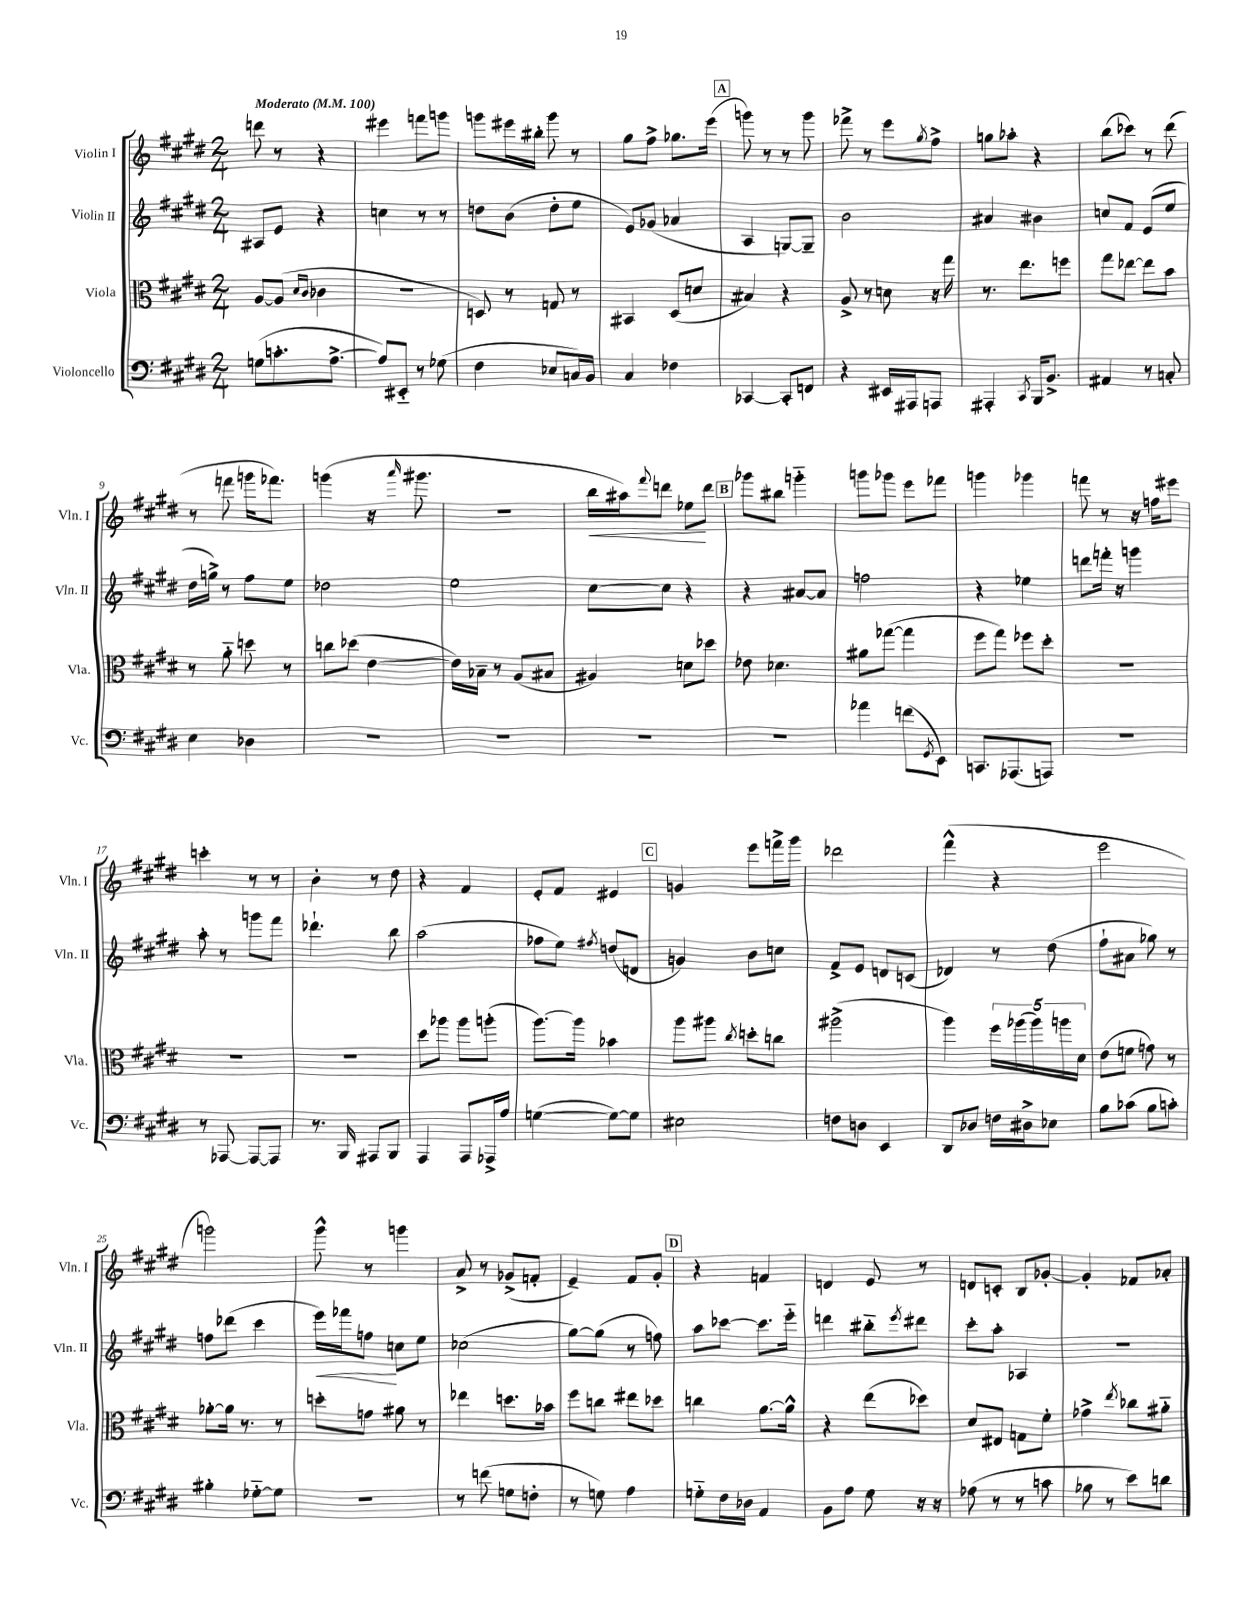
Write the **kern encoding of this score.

**kern	**kern	**kern	**dynam	**kern	**dynam
*part4	*part3	*part2	*part2	*part1	*part1
*staff4	*staff3	*staff2	*staff2	*staff1	*staff1
*I"Violoncello	*I"Viola	*I"Violin II	*	*I"Violin I	*
*I'Vc.	*I'Vla.	*I'Vln. II	*	*I'Vln. I	*
*clefF4	*clefC3	*clefG2	*	*clefG2	*
*k[f#c#g#d#]	*k[f#c#g#d#]	*k[f#c#g#d#]	*	*k[f#c#g#d#]	*
*M2/4	*M2/4	*M2/4	*	*M2/4	*
*MM100	*MM100	*MM100	*	*MM100	*
=1	=1	=1	=1	=1	=1
!	!	!	!	!LO:TX:a:B:t=Moderato	!
(8Gn\L	[8A/L	8A#X/L	.	8dddn\	.
8.cn'\	(8A/J]	8e/J	.	8r	.
.	16qqd#/LL	.	.	.	.
.	16qqc#/JJ	.	.	.	.
.	4c-X\	4r	.	4r	.
[8.A^\J	.	.	.	.	.
=2	=2	=2	=2	=2	=2
8A/L])	2r	4ccn\	.	4eee#X\	.
8EE#X/J	.	.	.	.	.
8r	.	8r	.	8fffn\L	.
(8G-X\	.	8r	.	8gggn\J	.
=3	=3	=3	=3	=3	=3
4F#\	8Dn/)	8ddn\L	.	8gggn\L	.
.	8r	(8b\J	.	16eee#X\L	.
.	.	.	.	16bb#X'\JJ	.
8E-X/L	8Gn/	8dd'\L	.	8ggg\	.
16Cn/L)	8r	8ee\J	.	8r	.
16BB/JJ	.	.	.	.	.
=4	=4	=4	=4	=4	=4
4C#/	4BB#X/	8e/L)	.	8gg#\L	.
.	.	(8g-X/J	.	8ff#^\J	.
4F-X\	(8D#/L	4a-X/	.	8.gg-X\L	.
.	8dn/J	.	.	.	.
.	.	.	.	(16eee\Jk	.
!!LO:REH:place=s1:t=A
=5	=5	=5	=5	=5	=5
[4CC-X/	4B#X/)	4A/	.	8gggn\)	.
.	.	.	.	8r	.
8CC-'/L]	4r	[8Gn/L)	.	8r	.
8FFn/J	.	8G~/J]	.	8ggg\	.
=6	=6	=6	=6	=6	=6
4r	8A^/	2b\	.	8fff-X^\	.
.	8r	.	.	8r	.
16EE#X/LL	8dn\	.	.	8eee\L	.
16AAA#X/J	.	.	.	.	.
.	.	.	.	8qgg#/	.
8AAAn/J	16r	.	.	8ff#^\J	.
.	16gg#\	.	.	.	.
=7	=7	=7	=7	=7	=7
4AAA#X'/	8.r	4a#X/	.	8ggn\L	.
.	.	.	.	8aa-X'\J	.
.	8.ee\L	.	.	.	.
8qCC#/	.	.	.	.	.
16BBB/KL	.	4b#X\	.	4r	.
8.BB^/J	.	.	.	.	.
.	8ffn\J	.	.	.	.
=8	=8	=8	=8	=8	=8
4AA#X/	8gg#\L	8ccn/L	.	(8bb\L	.
.	[8ee-X\J	8f#/J	.	8ccc-X\J)	.
8r	8ee-\L]	(8e/L	.	8r	.
8Cn'/	8b\J	8ee/J	.	(8ddd#\	.
!!LO:LB:g=z
=9	=9	=9	=9	=9	=9
4E\	8r	16dd#\LL	.	8r	.
.	.	16ggn^\JJ)	.	.	.
.	8a\	8r	.	8fffn\	.
4D-X\	8ddn\	8ff#\L	.	16gggn\KL	.
.	.	.	.	8.fff-X\J)	.
.	8r	8ee\J	.	.	.
=10	=10	=10	=10	=10	=10
2r	8ccn\L	2dd-X\	.	(4gggn\	.
.	(8dd-X\J	.	.	.	.
.	[4e\	.	.	16r	.
.	.	.	.	16qqaaa/	.
.	.	.	.	8.ggg#X\	.
=11	=11	=11	=11	=11	=11
2r	16e\LL])	2ee\	.	2r	.
.	16B-X~\JJ	.	.	.	.
.	8r	.	.	.	.
.	(8A/L	.	.	.	.
.	8B#X/J	.	.	.	.
=12	=12	=12	=12	=12	=12
!	!	!	!	!	!LO:HP:b
2r	4A#X/)	[8cc#\L	.	16bb\LL	<
.	.	.	.	16aa#X\J)	.
.	.	.	.	8qqfff#/	.
.	.	8cc#\J]	.	8dddn\J	.
.	8dn\L	4r	.	8ee-X\L	.
.	8dd-X\J	.	.	8ddd\J	[
!!LO:REH:place=s1:t=B
=13	=13	=13	=13	=13	=13
2r	8e-X\	4r	.	8ggg-X\L	.
.	4.d-X\	.	.	8bb#X\J	.
.	.	[8a#X/L	.	4gggn\	.
.	.	8a#/J]	.	.	.
=14	=14	=14	=14	=14	=14
4a-X\	8a#X\L	2ffn\	.	8gggn\L	.
.	([8gg-X\J	.	.	8ggg-X\J	.
(8fn\L	4gg-\]	.	.	8eee\L	.
8qGG#/	.	.	.	.	.
8EE\J)	.	.	.	8fff-X\J	.
=15	=15	=15	=15	=15	=15
8.CCn/L	8ff#\L	4r	.	4gggn\	.
.	8gg#\J)	.	.	.	.
(8.AAA-X/	.	.	.	.	.
.	8ff-X\L	4ee-X\	.	4ggg-X\	.
8AAAn/J)	8dd#'\J	.	.	.	.
=16	=16	=16	=16	=16	=16
2r	2r	8dddn\L	.	8fffn\	.
.	.	16fffn'\Jk	.	8r	.
.	.	16r	.	.	.
.	.	4gggn\	.	16r	.
.	.	.	.	16ffn\KL	.
.	.	.	.	8eee#X\J	.
!!LO:LB:g=z
=17	=17	=17	=17	=17	=17
8r	2r	8aa'\	.	4cccn'\	.
[8AAA-X/	.	8r	.	.	.
8AAA-/L_	.	8gggn\L	.	8r	.
8AAA-/J]	.	8fff#\J	.	8r	.
=18	=18	=18	=18	=18	=18
8.r	2r	4.ddd-X`\	.	4b'\	.
16BBB/	.	.	.	.	.
8AAA#X/L	.	.	.	8r	.
8BBB/J	.	8bb\	.	8dd#\	.
=19	=19	=19	=19	=19	=19
4AAA/	8dd#\L	(2aa\	.	4r	.
.	8aa-X\J	.	.	.	.
8AAA/L	8aa-\L	.	.	4f#/	.
16AAA-X^/L	(8aan'\J	.	.	.	.
16A/JJ	.	.	.	.	.
=20	=20	=20	=20	=20	=20
([4Gn\	[8.aa\L)	8ff-X\L	.	8e'/L	.
.	.	8ee\J)	.	8f#/J	.
.	16aa\Jk]	.	.	.	.
.	.	8qff#X/	.	.	.
8G\L_)	4b-X\	(8ddn/L	.	4e#X/	.
8G\J]	.	8dn/J	.	.	.
!!LO:REH:place=s1:t=C
=21	=21	=21	=21	=21	=21
2E#X\	8aa\L	4gn/)	.	4gn/	.
.	8aa#X\J	.	.	.	.
.	8qcc#/	.	.	.	.
.	8ddn'\L	8b\L	.	8eee\L	.
.	8ccn\J	8ccn\J	.	16fffn^\L	.
.	.	.	.	16ggg#\JJ	.
=22	=22	=22	=22	=22	=22
8Fn\L	(2aa#X^\	8f#^/L	.	2ddd-X\	.
8Dn\J	.	8e/J	.	.	.
4EE/	.	8dn/L	.	.	.
.	.	(8cn/J	.	.	.
=23	=23	=23	=23	=23	=23
8DD#/L	4aa\)	4d-X/)	.	(4fff#^^\	.
8D-X/J	.	.	.	.	.
16Fn\LL	20ff#\LL	8r	.	4r	.
.	(20aa-X\	.	.	.	.
16D#X^\J	.	.	.	.	.
.	20aa-\)	.	.	.	.
8E-X\J	.	(8dd#\	.	.	.
.	20aan\	.	.	.	.
.	20d#\JJ	.	.	.	.
=24	=24	=24	=24	=24	=24
8B\L	(8e\L	8ff#`\L	.	2eee\	.
(8c-X\J	8fn\J	8a#X\J	.	.	.
8B\L	8gn\)	8gg-X\)	.	.	.
8cn'\J)	8r	8r	.	.	.
!!LO:LB:g=z
=25	=25	=25	=25	=25	=25
4B#X'\	[8a-X'\L	8ffn\L	.	2gggn\)	.
.	16a-\Jk]	(8ddd-X\J	.	.	.
.	8.r	.	.	.	.
[8G-X\L	.	4ccc#\	.	.	.
8G-\J]	8r	.	.	.	.
=26	=26	=26	=26	=26	=26
!	!	!	!LO:HP:b	!	!
2r	8ddn'\L	16eee\LL)	<	8ggg#^^\	.
.	.	16fff-X\J	.	.	.
.	8gn\J	8ffn\J	.	8r	.
.	8a#X\	8ccn\L	[	4gggn\	.
.	8r	8ee\J	.	.	.
=27	=27	=27	=27	=27	=27
8r	4ee-X\	(2cc-X\	.	8a^/	.
(8fn\	.	.	.	8r	.
8Gn\L	8.ddn\L	.	.	(8g-X^/L	.
8Fn'\J	.	.	.	8fn'/J	.
.	16b-X\Jk	.	.	.	.
=28	=28	=28	=28	=28	=28
8r	8ff#\L	[8gg#\L)	.	4e~/)	.
8Gn\)	8ccn\J	(8gg#\J]	.	.	.
4A\	8ee#X\L	8r	.	8f#/L	.
.	8dd-X\J	8ffn\)	.	8g#'/J	.
!!LO:REH:place=s1:t=D
=29	=29	=29	=29	=29	=29
8Gn\L	4ccn\	8aa\L	.	4r	.
16F#\L	.	[8ccc-X\J	.	.	.
16D-X\JJ	.	.	.	.	.
4AA/	[8.a\L	8.ccc-\L]	.	4fn/	.
.	16a^^\Jk]	16eee\Jk	.	.	.
=30	=30	=30	=30	=30	=30
8BB\L	4r	4dddn\	.	4dn/	.
8A\J	.	.	.	.	.
8G#\	(8ee\L	8bb#X\L	.	8e/	.
.	.	8qeee/	.	.	.
16r	8dd-X\J)	8ddd#X\J	.	8r	.
16r	.	.	.	.	.
=31	=31	=31	=31	=31	=31
(8A-X\	8d#/L	8ccc#'\L	.	8dn/L	.
8r	8E#X/J	8aa'\J	.	8cn'/J	.
8r	8Gn\L	4A-X/	.	8B/L	.
8cn\	8f#'\J	.	.	[8g-X'/J	.
=32	=32	=32	=32	=32	=32
8B-X\	4g-X^\	2r	.	4g-'/]	.
8r	.	.	.	.	.
.	8qee/	.	.	.	.
8e\L)	8cc-X\L	.	.	8f-X/L	.
8dn\J	8a#X\J	.	.	8a-X'/J	.
==	==	==	==	==	==
*-	*-	*-	*-	*-	*-
